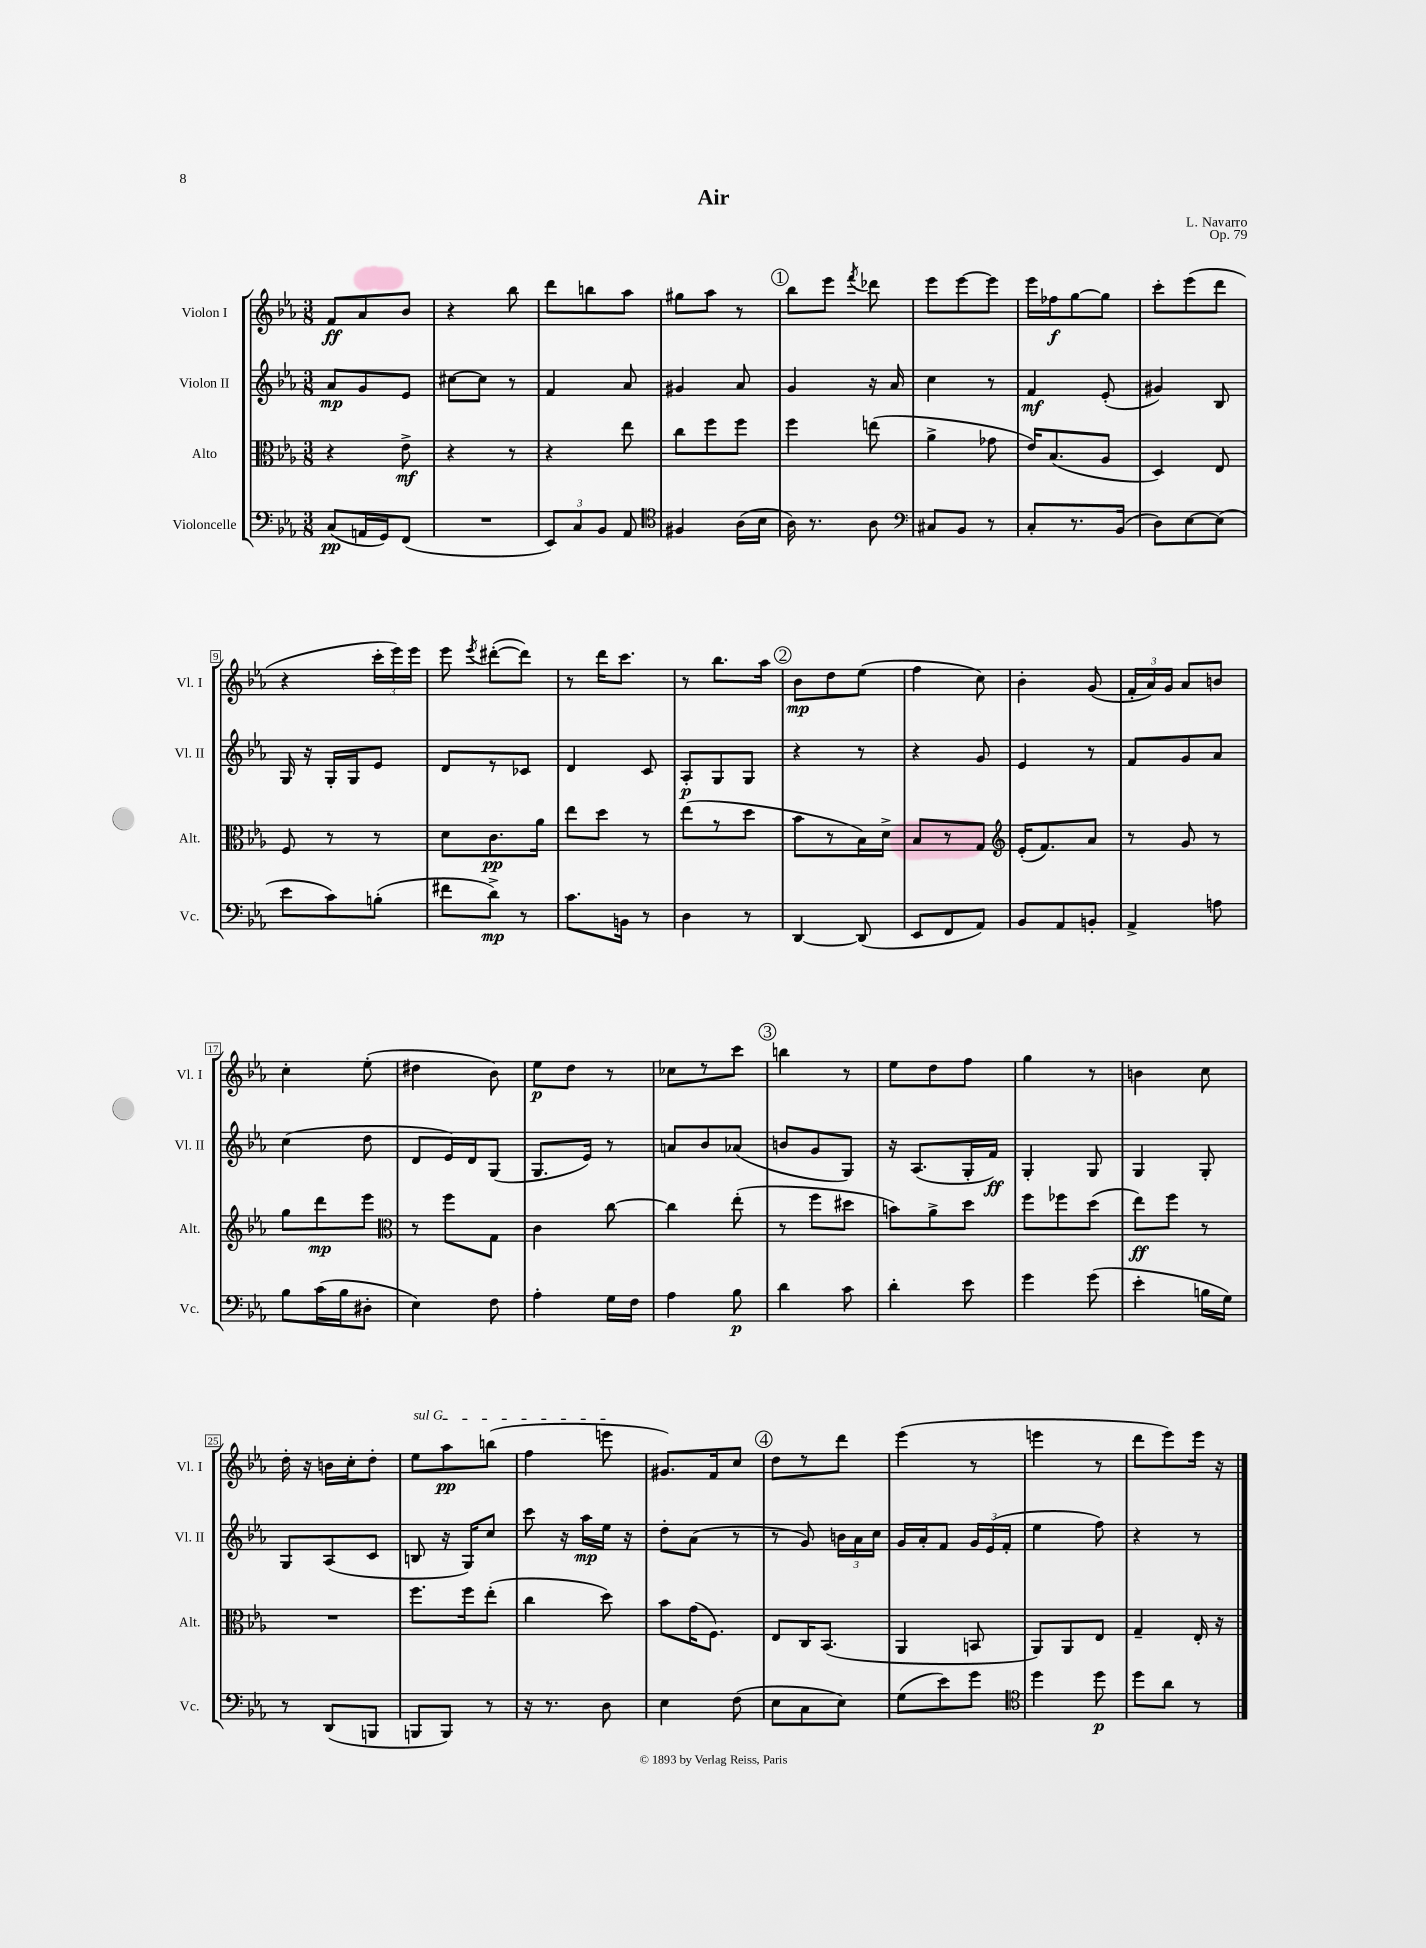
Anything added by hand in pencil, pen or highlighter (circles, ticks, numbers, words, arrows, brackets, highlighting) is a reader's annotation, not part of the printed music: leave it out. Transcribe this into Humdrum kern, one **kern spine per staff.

**kern	**dynam	**kern	**dynam	**kern	**dynam	**kern	**dynam
*part4	*part4	*part3	*part3	*part2	*part2	*part1	*part1
*staff4	*staff4	*staff3	*staff3	*staff2	*staff2	*staff1	*staff1
*I"Violoncelle	*	*I"Alto	*	*I"Violon II	*	*I"Violon I	*
*I'Vc.	*	*I'Alt.	*	*I'Vl. II	*	*I'Vl. I	*
*clefF4	*	*clefC3	*	*clefG2	*	*clefG2	*
*k[b-e-a-]	*	*k[b-e-a-]	*	*k[b-e-a-]	*	*k[b-e-a-]	*
*M3/8	*	*M3/8	*	*M3/8	*	*M3/8	*
=1	=1	=1	=1	=1	=1	=1	=1
(8C/L	pp	4r	.	8a-/L	mp	8f/L	ff
16AAn/L	.	.	.	8g/	.	8a-/	.
16GG/J)	.	.	.	.	.	.	.
(8FF/J	.	8e-^\	mf	8e-/J	.	8b-/J	.
=2	=2	=2	=2	=2	=2	=2	=2
4.r	.	4r	.	[8cc#X\L	.	4r	.
.	.	.	.	8cc#\J]	.	.	.
.	.	8r	.	8r	.	8bb-\	.
=3	=3	=3	=3	=3	=3	=3	=3
12EE-/L)	.	4r	.	4f/	.	8ddd\L	.
12C/	.	.	.	.	.	.	.
.	.	.	.	.	.	8bbn\	.
12BB-/J	.	.	.	.	.	.	.
8AA-/	.	8ee-\	.	8a-/	.	8aa-\J	.
=4	=4	=4	=4	=4	=4	=4	=4
*clefC4	*	*	*	*	*	*	*
4F#X/	.	8cc\L	.	4g#X/	.	8gg#X\L	.
.	.	8ff\	.	.	.	8aa-\J	.
(16A-\LL	.	8ff\J	.	8a-/	.	8r	.
16B-\JJ	.	.	.	.	.	.	.
!!LO:REH:place=s1:t=1
=5	=5	=5	=5	=5	=5	=5	=5
16A-\)	.	4ff\	.	4g/	.	8bb-\L	.
8.r	.	.	.	.	.	.	.
.	.	.	.	.	.	8eee-\J	.
.	.	.	.	.	.	8qfff/	.
8A-\	.	(8een\	.	16r	.	8ddd-X\	.
.	.	.	.	16a-/	.	.	.
=6	=6	=6	=6	=6	=6	=6	=6
*clefF4	*	*	*	*	*	*	*
8C#X/L	.	4a-^\	.	4cc\	.	8eee-\L	.
8BB-/J	.	.	.	.	.	[8eee-\	.
8r	.	8g-X\	.	8r	.	8eee-\J]	.
=7	=7	=7	=7	=7	=7	=7	=7
8C'/L	.	16e-/KL)	.	4f/	mf	16eee-\LL	.
.	.	(8.B-/	.	.	.	16ff-X\J	f
8.r	.	.	.	.	.	[8gg\	.
.	.	8A-/J	.	(8e-'/	.	8gg\J]	.
(16BB-/Jk	.	.	.	.	.	.	.
=8	=8	=8	=8	=8	=8	=8	=8
8D\L)	.	4D/)	.	4g#X/)	.	8ccc'\L	.
[8E-\	.	.	.	.	.	(8eee-\	.
(8E-\J]	.	8E-/	.	8B-/	.	8ddd\J	.
!!LO:LB:g=z
=9	=9	=9	=9	=9	=9	=9	=9
8e-\L	.	8F/	.	16G/	.	4r	.
.	.	.	.	16r	.	.	.
8c\)	.	8r	.	16G'/LL	.	.	.
.	.	.	.	16G/J	.	.	.
(8Bn'\J	.	8r	.	8e-/J	.	24ccc'\LL	.
.	.	.	.	.	.	24eee-\)	.
.	.	.	.	.	.	24eee-\JJ	.
=10	=10	=10	=10	=10	=10	=10	=10
8f#X\L	.	8d\L	.	8d/L	.	8eee-\	.
.	.	.	.	.	.	8qeee-/	.
8d^\J)	mp	8.c\	pp	8r	.	([8ddd#X'\L	.
8r	.	.	.	8c-X/J	.	8ddd#\J])	.
.	.	16a-\Jk	.	.	.	.	.
=11	=11	=11	=11	=11	=11	=11	=11
8.c\L	.	8ee-\L	.	4d/	.	8r	.
.	.	8dd\J	.	.	.	16ddd\KL	.
16BBn\Jk	.	.	.	.	.	8.ccc\J	.
8r	.	8r	.	8c/	.	.	.
=12	=12	=12	=12	=12	=12	=12	=12
4D\	.	(8ee-\L	.	8A-'/L	p	8r	.
.	.	8r	.	8G/	.	8.bb-\L	.
8r	.	8dd\J	.	8G/J	.	.	.
.	.	.	.	.	.	16aa-\Jk	.
!!LO:REH:place=s1:t=2
=13	=13	=13	=13	=13	=13	=13	=13
[4DD/	.	8b-\L	.	4r	.	8b-\L	mp
.	.	8r	.	.	.	8dd\	.
(8DD/]	.	16B-\L)	.	8r	.	(8ee-\J	.
.	.	16d^\JJ	.	.	.	.	.
=14	=14	=14	=14	=14	=14	=14	=14
8EE-/L	.	8B-/L	.	4r	.	4ff\	.
8FF/	.	8r	.	.	.	.	.
8AA-/J)	.	8G/J	.	8g/	.	8cc\)	.
=15	=15	=15	=15	=15	=15	=15	=15
*	*	*clefG2	*	*	*	*	*
8BB-/L	.	(16e-'/KL	.	4e-/	.	4b-'\	.
.	.	8.f/)	.	.	.	.	.
8AA-/	.	.	.	.	.	.	.
8BBn'/J	.	8a-/J	.	8r	.	(8g/	.
=16	=16	=16	=16	=16	=16	=16	=16
4AA-^/	.	8r	.	8f/L	.	24f'/LL	.
.	.	.	.	.	.	24a-/)	.
.	.	.	.	.	.	24g/JJ	.
.	.	8g/	.	8g/	.	8a-/L	.
8An\	.	8r	.	8a-/J	.	8bn/J	.
!!LO:LB:g=z
=17	=17	=17	=17	=17	=17	=17	=17
8B-\L	.	8gg\L	.	(4cc\	.	4cc'\	.
(16c\L	.	8ddd\	mp	.	.	.	.
16B-\J	.	.	.	.	.	.	.
8D#X'\J	.	8eee-\J	.	8dd\	.	(8ee-'\	.
=18	=18	=18	=18	=18	=18	=18	=18
*	*	*clefC3	*	*	*	*	*
4E-\)	.	8r	.	8d/L	.	4dd#X\	.
.	.	8ff\L	.	16e-/L)	.	.	.
.	.	.	.	16d/J	.	.	.
8F\	.	8G\J	.	(8G/J	.	8b-\)	.
=19	=19	=19	=19	=19	=19	=19	=19
4A-'\	.	4c\	.	8.G/L	.	8ee-\L	p
.	.	.	.	.	.	8dd\J	.
.	.	.	.	16e-/Jk)	.	.	.
16G\LL	.	[8cc\	.	8r	.	8r	.
16F\JJ	.	.	.	.	.	.	.
=20	=20	=20	=20	=20	=20	=20	=20
4A-\	.	4cc\]	.	8an/L	.	8cc-X\L	.
.	.	.	.	8b-/	.	8r	.
8B-\	p	(8ee-'\	.	(8a-X/J	.	8ccc\J	.
!!LO:REH:place=s1:t=3
=21	=21	=21	=21	=21	=21	=21	=21
4d\	.	8r	.	8bn/L	.	4bbn\	.
.	.	8ff\L	.	8g/	.	.	.
8c\	.	8dd#X\J	.	8G/J)	.	8r	.
=22	=22	=22	=22	=22	=22	=22	=22
4d'\	.	8bn\L)	.	16r	.	8ee-\L	.
.	.	.	.	(8.A-/L	.	.	.
.	.	8a-^\	.	.	.	8dd\	.
8e-\	.	8dd\J	.	16G'/L	.	8ff\J	.
.	.	.	.	16f/JJ)	ff	.	.
=23	=23	=23	=23	=23	=23	=23	=23
4g\	.	8ff\L	.	4G'/	.	4gg\	.
.	.	8ff-X\	.	.	.	.	.
(8g\	.	(8dd\J	.	8G/	.	8r	.
=24	=24	=24	=24	=24	=24	=24	=24
4e-'\	.	8ee-\L)	ff	4G/	.	4bn\	.
.	.	8ff\J	.	.	.	.	.
16Bn\LL	.	8r	.	8G'/	.	8cc\	.
16G\JJ)	.	.	.	.	.	.	.
!!LO:LB:g=z
=25	=25	=25	=25	=25	=25	=25	=25
8r	.	4.r	.	8G/L	.	16dd'\	.
.	.	.	.	.	.	16r	.
(8DD/L	.	.	.	(8A-/	.	16bn\LL	.
.	.	.	.	.	.	16cc'\J	.
8BBBn/J	.	.	.	8c/J	.	8dd'\J	.
=26	=26	=26	=26	=26	=26	=26	=26
!	!	!	!	!	!	!LO:TX:a:i:t=sul G	!
8BBBn/L	.	8.ff\L	.	8Bn/	.	8ee-\L	.
8BBB/J)	.	.	.	16r	.	8aa-\	pp
.	.	16ff\k	.	16G/KL)	.	.	.
8r	.	(8ee-'\J	.	8cc/J	.	(8bbn\J	.
=27	=27	=27	=27	=27	=27	=27	=27
16r	.	4cc\	.	8ccc\	.	4ff\	.
8.r	.	.	.	.	.	.	.
.	.	.	.	16r	.	.	.
.	.	.	.	16aa-\LL	mp	.	.
8D\	.	8dd\)	.	16ee-\JJ	.	8eeen\	.
.	.	.	.	16r	.	.	.
=28	=28	=28	=28	=28	=28	=28	=28
4E-\	.	8b-\L	.	8dd'\L	.	8.g#X/L)	.
.	.	(16g\K	.	(8a-\J	.	.	.
.	.	8.F\J)	.	.	.	16f/k	.
(8F\	.	.	.	8r	.	8cc/J	.
!!LO:REH:place=s1:t=4
=29	=29	=29	=29	=29	=29	=29	=29
8E-\L	.	8E-/L	.	8r	.	8dd\L	.
8C\	.	16C/K	.	8g/)	.	8r	.
.	.	(8.BB-/J	.	.	.	.	.
8E-\J)	.	.	.	24bn\LL	.	8ddd\J	.
.	.	.	.	24a-\	.	.	.
.	.	.	.	24cc\JJ	.	.	.
=30	=30	=30	=30	=30	=30	=30	=30
(8G\L	.	4AA-/	.	16g/LL	.	(4eee-\	.
.	.	.	.	16a-'/J	.	.	.
8e-\)	.	.	.	8f/J	.	.	.
8g\J	.	8BBn/	.	24g/LL	.	8r	.
.	.	.	.	(24e-/	.	.	.
.	.	.	.	24f'/JJ	.	.	.
=31	=31	=31	=31	=31	=31	=31	=31
*clefC4	*	*	*	*	*	*	*
4dd\	.	8AA-/L)	.	4ee-\	.	4eeen\	.
.	.	8AA-/	.	.	.	.	.
8dd\	p	8E-/J	.	8ff\)	.	8r	.
=32	=32	=32	=32	=32	=32	=32	=32
8dd\L	.	4G~/	.	4r	.	8ddd\L	.
8a-\J	.	.	.	.	.	8eee-\)	.
8r	.	16E-'/	.	8r	.	16eee-\Jk	.
.	.	16r	.	.	.	16r	.
==	==	==	==	==	==	==	==
*-	*-	*-	*-	*-	*-	*-	*-
